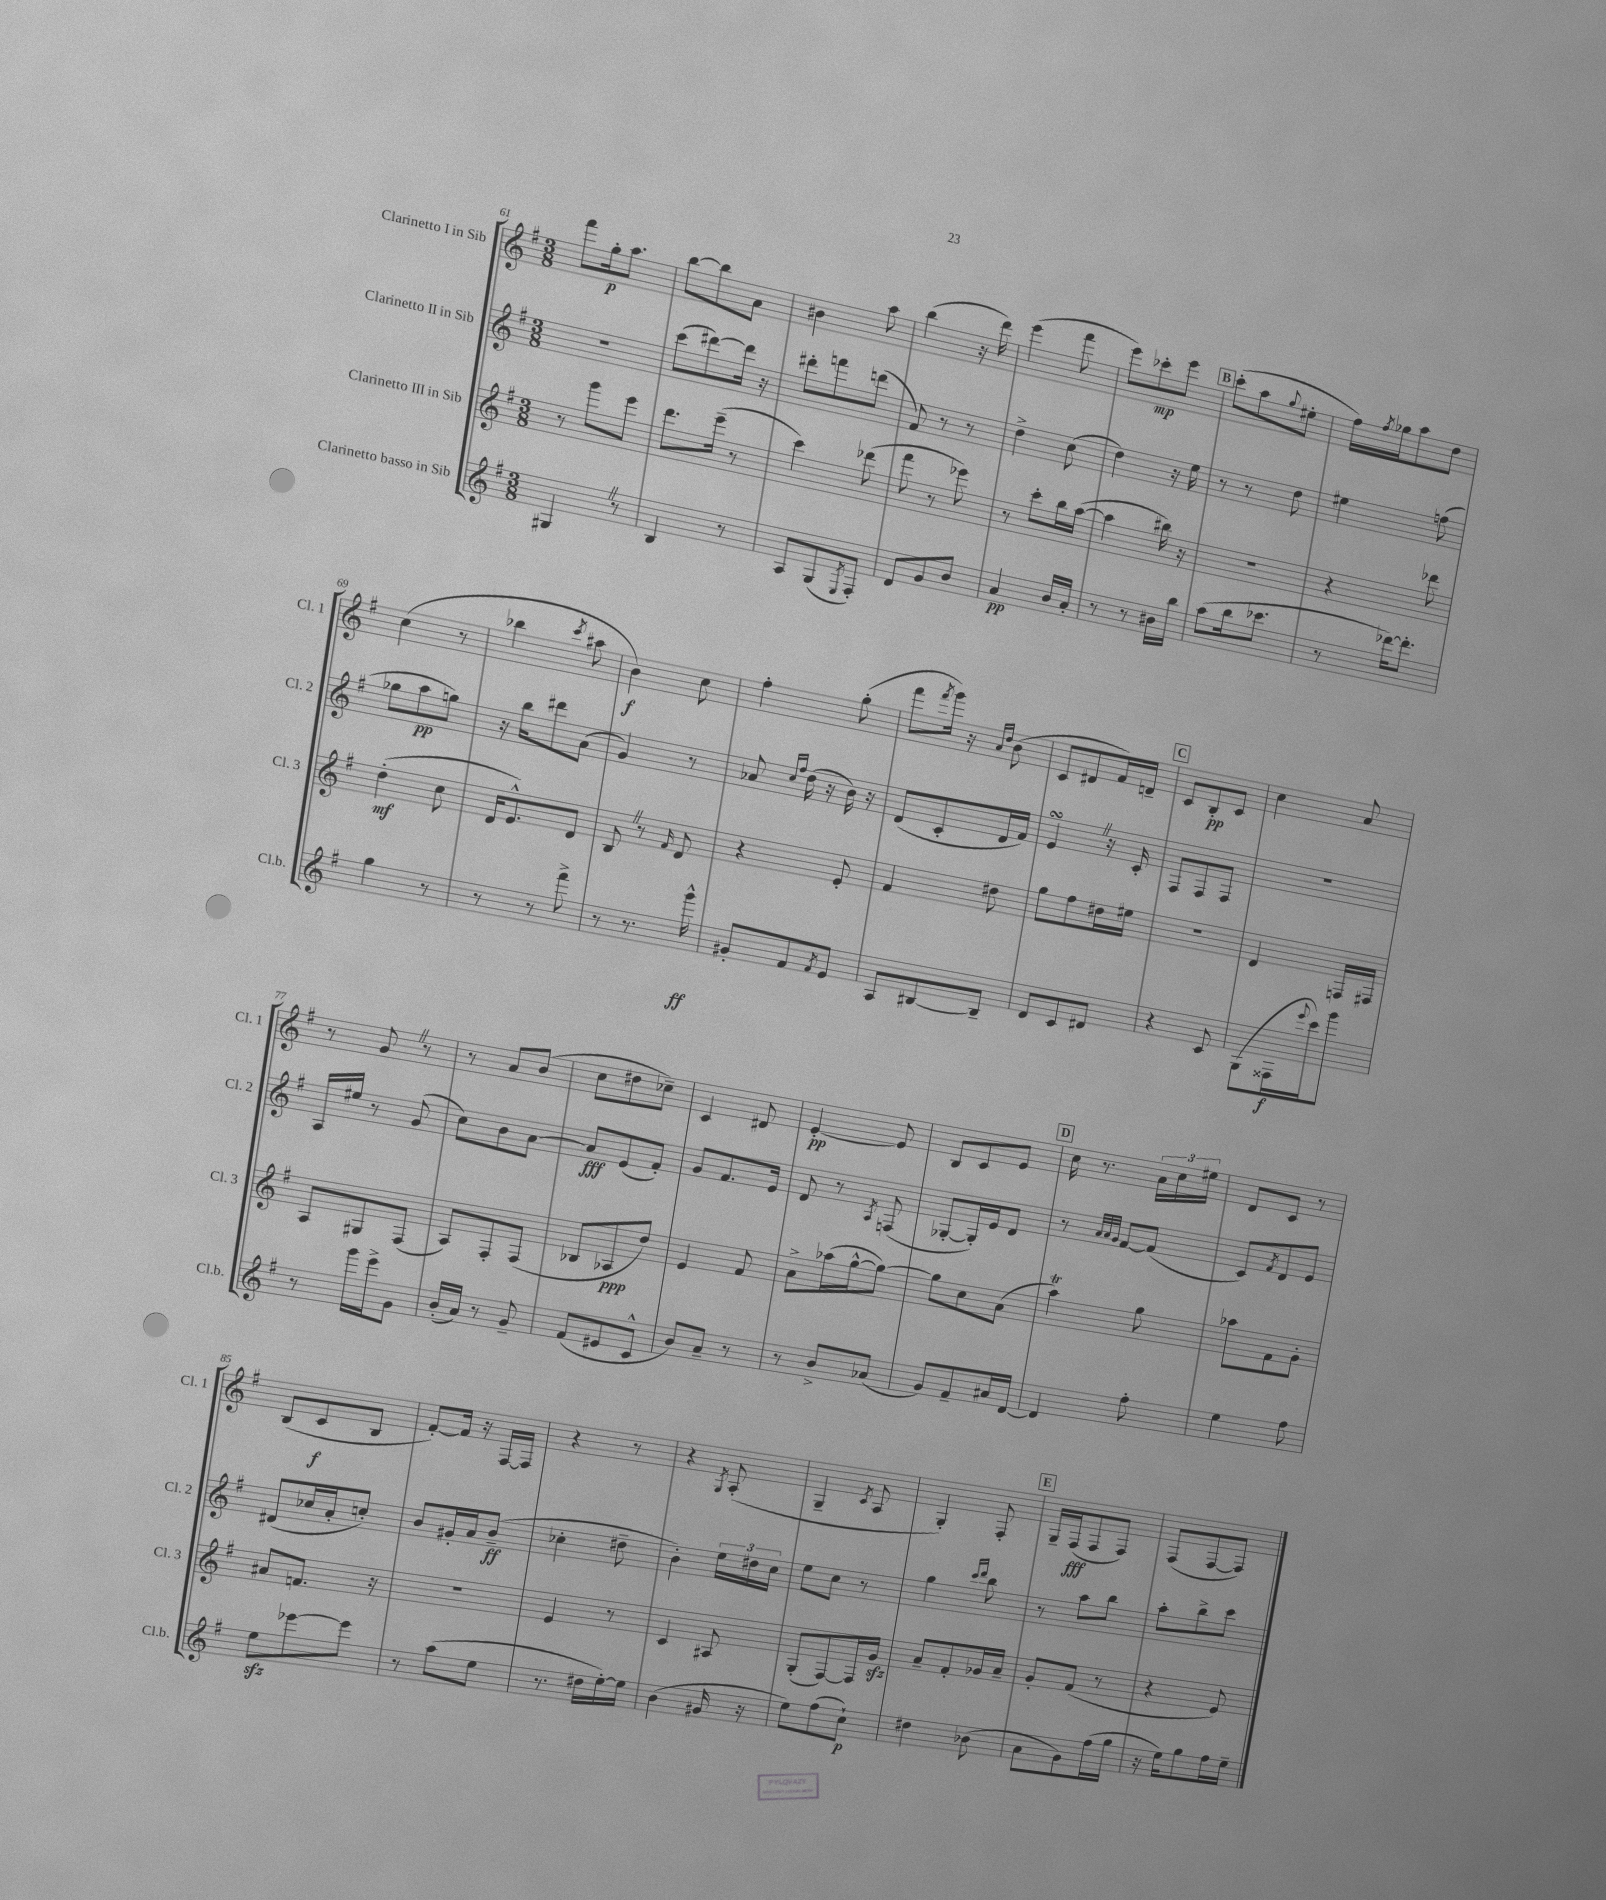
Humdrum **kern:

**kern	**kern	**kern	**kern
*staff4	*staff3	*staff2	*staff1
*clefG2	*clefG2	*clefG2	*clefG2
*k[f#]	*k[f#]	*k[f#]	*k[f#]
*M3/8	*M3/8	*M3/8	*M3/8
4G#	8r	4.r	8fff#
.	8ggg	.	16gg'
.	.	.	8.aa
8r	8eee	.	.
=	=	=	=
4B	8.ddd	(8ccc	[8bb
.	.	[8ddd#)	8bb]
.	(16eee~	.	.
8r	8r	16ddd#]	8a
.	.	16r	.
=	=	=	=
8A	4ccc)	8ddd#'	4b#
(8G	.	8fff	.
8qE	.	.	.
8F#')	(8ddd-	(8ddd	8aa
=	=	=	=
8d	8fff#	8f#)	(4bb
8g	8r	8r	.
8b	8eee-)	8r	16r
.	.	.	16ddd)
=	=	=	=
4a	8r	4dd^	(4eee
.	8ccc'	.	.
16b	16bb	(8cc	8fff#
16a'	([16aa	.	.
=	=	=	=
8r	4aa]	4dd)	8eee)
8r	.	.	8ccc-'
16b#	16bb#)	16r	8eee
16bb	16r	16ee	.
=	=	=	=
(8aa	4.r	8r	(8ccc'
16bb	.	8r	8aa
8.ccc-	.	.	.
.	.	.	8qqgg
.	.	8dd	8ee#'
=	=	=	=
8r	4r	4ee#	16ff#)
.	.	.	8qff#
.	.	.	16gg-
[16ddd-)	.	.	8aa
8.ddd-']	.	.	.
.	8ddd-	(8ff	8dd
=	=	=	=
4gg	(4dd'	8gg-	(4cc
.	.	8aa	.
8r	8cc	8gg)	8r
=	=	=	=
8r	16d	16r	4bb-
.	8.e^^)	16bb	.
8r	.	8ddd#	.
.	.	.	8qccc
8fff#^	8d	(8a	8aa#
=	=	=	=
8r	8B	4g)	4b)
8.r	8r	.	.
.	16qqf#	.	.
.	8d	8r	8cc
16ggg^^	.	.	.
=	=	=	=
8g#'	4r	8a-	4ff#'
.	.	16qqcc	.
.	.	16qqff#	.
8f#	.	(16dd	.
.	.	16r	.
8qf#	.	.	.
8e	8e'	16b)	(8gg'
.	.	16r	.
=	=	=	=
8A	4f#	(8d	8fff#
.	.	.	8qfff#
[8B#	.	8c'	16ggg)
.	.	.	16r
.	.	.	16qqa
.	.	.	16qqdd
8B#~]	8dd#	16d	(8b
.	.	16f#)	.
=	=	=	=
8d	8gg	4e	8c
8c	8ff#	.	8d#
8d#	16dd#	16r	16f#)
.	16ee#	16c'	16d~
=	=	=	=
4r	4.r	8F#	8c
.	.	8F#	8B'
8c	.	8F#	8c
=	=	=	=
(8G	4d	4.r	4cc
16F##	.	.	.
8qqeee	.	.	.
16ccc)	.	.	.
8ggg	16F	.	8a
.	16F#	.	.
=	=	=	=
8r	8A	16A	8r
.	.	16ee#	.
16ggg	8G#	8r	8g
16eee^	.	.	.
8g	(8F#	(8g	8r
=	=	=	=
(16b'	8A)	8cc)	8r
16a)	.	.	.
8r	8F#'	8b	8a
8g~	(8F#	[8a	(8b
=	=	=	=
(8f#	8B-	8a]	8cc
8e#	8A-	(8e	8dd#
8c^^	8dd)	8f#')	8cc-~)
=	=	=	=
8b)	4e	8g	4c
8a~	.	8.f#	.
8r	8f#	.	8d#
.	.	16e	.
=	=	=	=
8r	8a^	8d	[4e'
8b^	(16aa-	8r	.
.	[16gg^^	.	.
.	.	8qA	.
(8a-	8gg_)	(8F	8e]
=	=	=	=
8g)	8gg]	[8G-'	8B
8f#~	8cc	16G-'])	8c
.	.	16e	.
16a#	(8a	8d	8e
[16d	.	.	.
=	=	=	=
4d]	4aa)	8r	16cc
.	.	.	8.r
.	.	32qqa	.
.	.	32qqa	.
.	.	32qqg	.
.	.	[8f#	.
8ff#'	8gg	(8f#]	24a
.	.	.	24cc
.	.	.	24ee#
=	=	=	=
4ee	8aa-	8c)	8d
.	.	8qf#	.
.	8f#	8d	8c
8ff#	8g'	8e	8r
=	=	=	=
8ee	8a#	(8d#	(8B
[8eee-	8.f	16cc-	8c
.	.	16a'	.
8eee-]	.	8cc')	8B
.	16r	.	.
=	=	=	=
8r	4.r	8b	[8f#')
(8aa	.	16g#'	16f#]
.	.	16a	16r
8ee	.	(8b~	[16F#
.	.	.	16F#]
=	=	=	=
8.r	4e	4cc-'	4r
16dd#	.	.	.
[16ee')	8r	8dd#~	8r
16ee]	.	.	.
=	=	=	=
(4b	4c	4b')	4r
.	.	.	8qG
16g#	8A#	24ee	(8A'
.	.	24dd#	.
16r	.	.	.
.	.	24cc	.
=	=	=	=
8ee)	(8G'	8ee	4G~
(8ff#	[8F#)	8cc	.
.	.	.	8qc
8cc`)	16F#]	8r	8A
.	16g	.	.
=	=	=	=
4dd#	8a~	4gg	4G')
.	8f#'	.	.
.	.	16qqccc	.
.	.	16qqddd	.
(8b-	16g-	8bb	8F#'
.	16a~	.	.
=	=	=	=
8a	8g'	8r	16G~
.	.	.	(16F#
8g)	(8f#	8aa	8F#
(16ff#	8r	8bb	8F#)
16gg	.	.	.
=	=	=	=
16r	4r	8aa'	(8F#
16ee)	.	.	.
8gg	.	8bb^	[8F#
16ff#	8e)	8ccc	8F#])
16ee~	.	.	.
==	==	==	==
*-	*-	*-	*-
